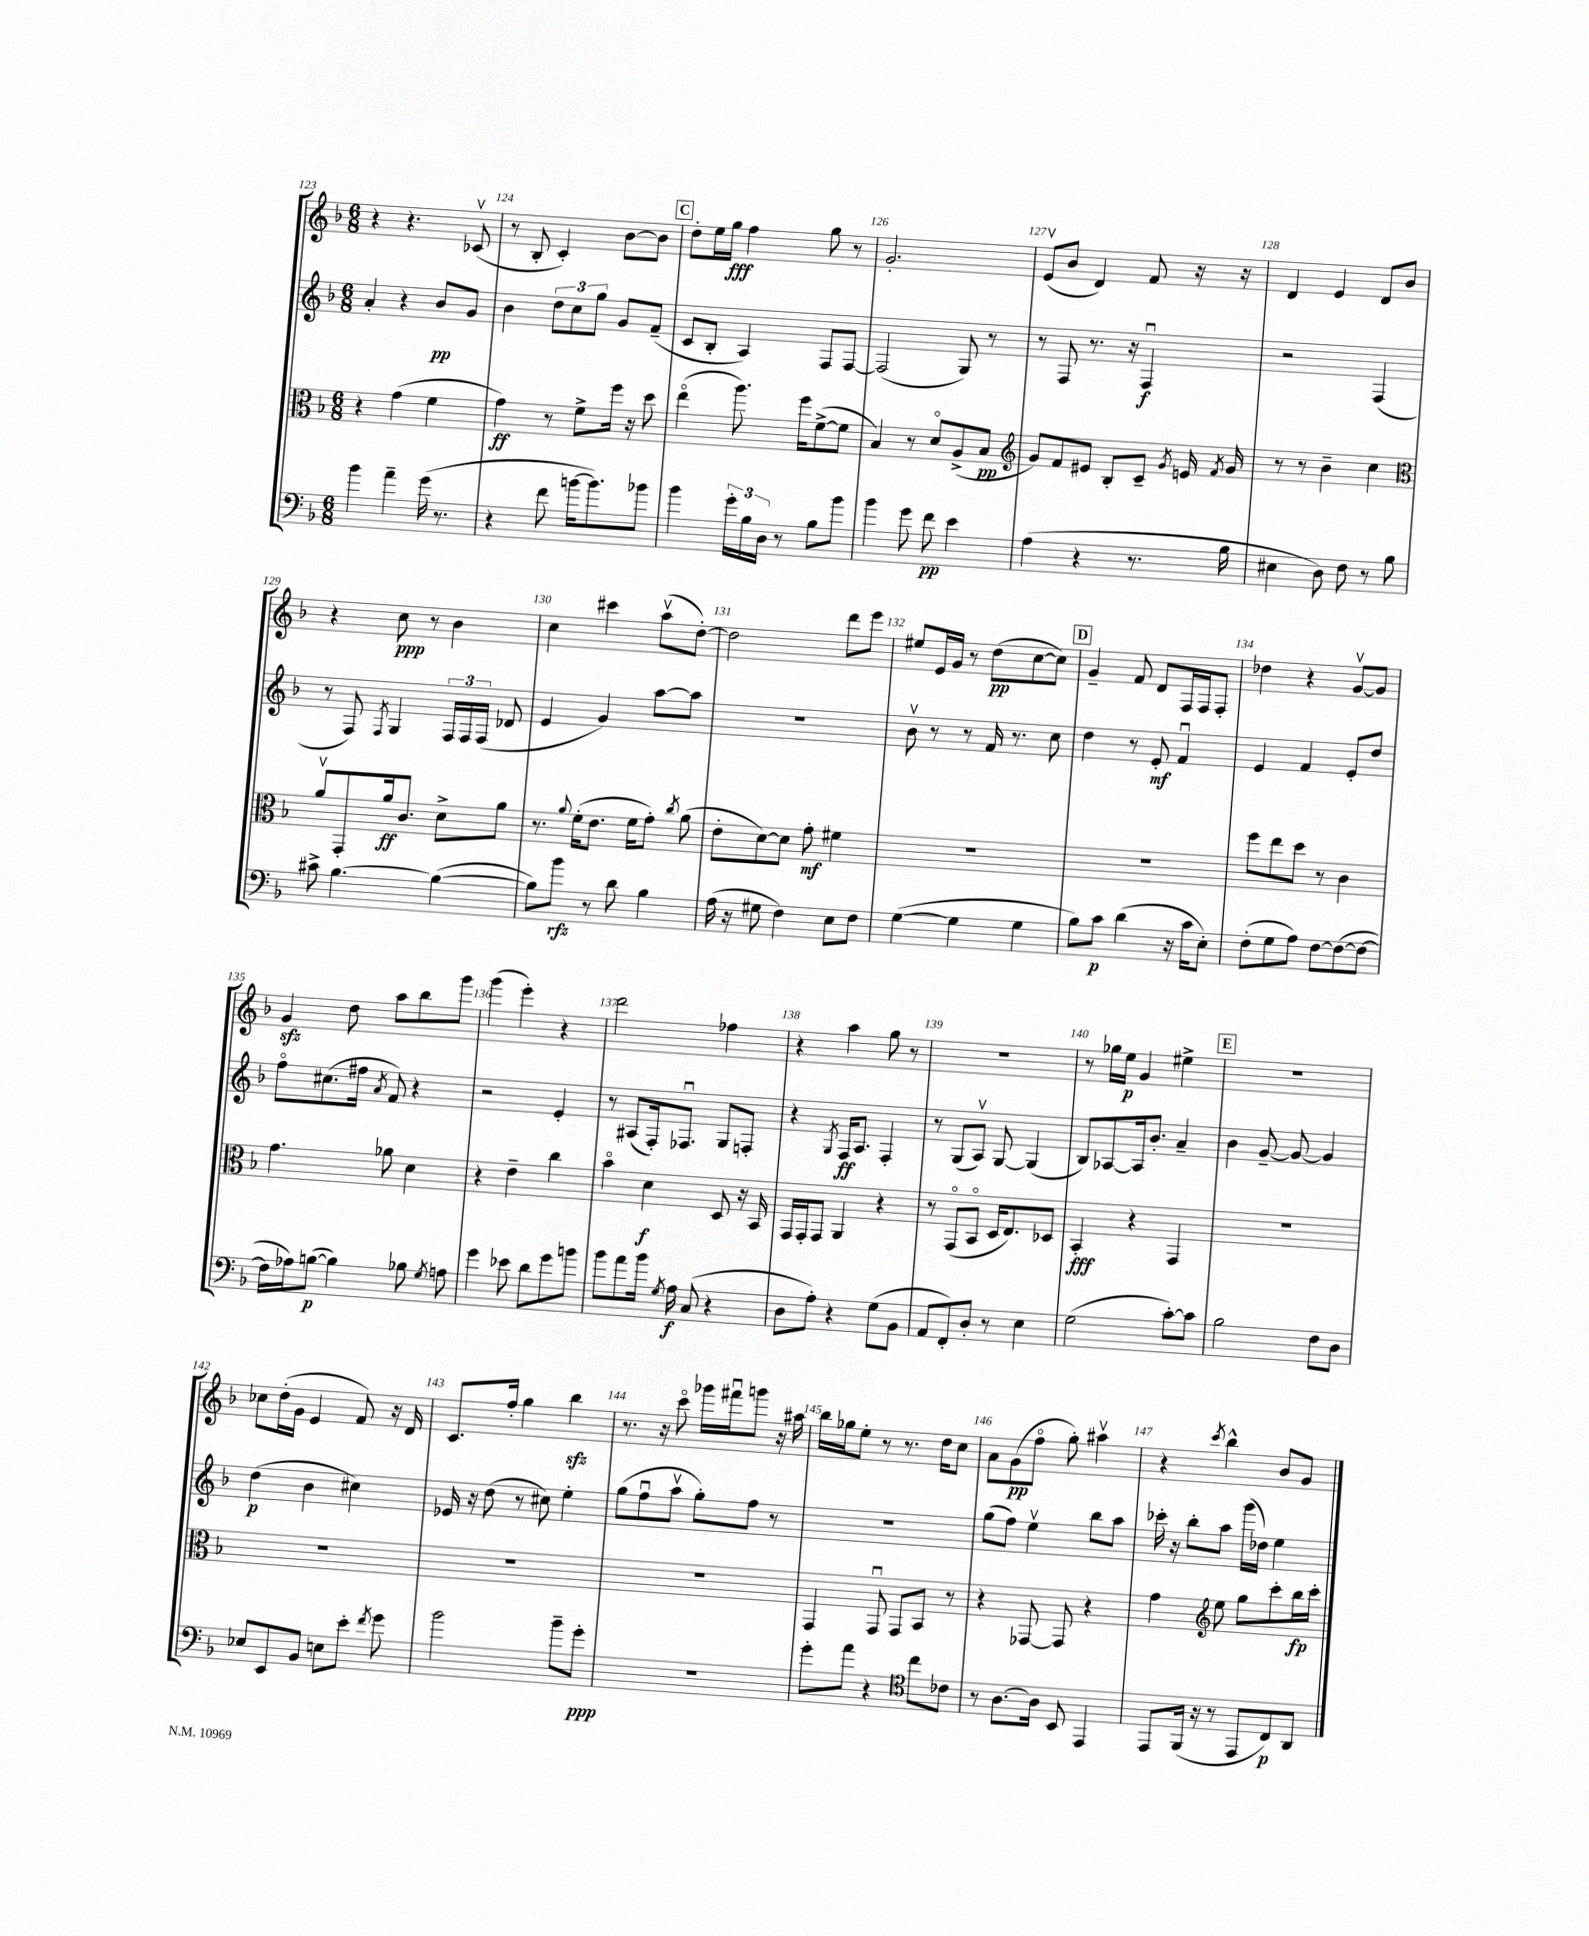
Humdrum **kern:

**kern	**dynam	**kern	**dynam	**kern	**dynam	**kern	**dynam
*part4	*part4	*part3	*part3	*part2	*part2	*part1	*part1
*staff4	*staff4	*staff3	*staff3	*staff2	*staff2	*staff1	*staff1
*clefF4	*	*clefC3	*	*clefG2	*	*clefG2	*
*k[b-]	*	*k[b-]	*	*k[b-]	*	*k[b-]	*
*M6/8	*	*M6/8	*	*M6/8	*	*M6/8	*
=123	=123	=123	=123	=123	=123	=123	=123
4b-\	.	4r	.	4a'/	.	4r	.
4a~\	.	(4g\	.	4r	.	4.r	.
(16g\	.	4f\	.	8b-/L	pp	.	.
8.r	.	.	.	.	.	.	.
.	.	.	.	8g/J	.	(8c-Xv/	.
=124	=124	=124	=124	=124	=124	=124	=124
4r	.	4g\)	ff	4b-\	.	8r	.
.	.	.	.	.	.	8B-'/	.
8f\	.	8r	.	12dd\L	.	4c'/)	.
.	.	.	.	12cc\	.	.	.
[16bn\KL	.	8f^\L	.	.	.	.	.
.	.	.	.	12gg\J	.	.	.
8.b\])	.	.	.	.	.	.	.
.	.	16ff\Jk	.	8g/L	.	[8b-\L	.
.	.	16r	.	.	.	.	.
8b-X\J	.	8dd\	.	(8f~/J	.	8b-\J]	.
!!LO:REH:place=s1:t=C
=125	=125	=125	=125	=125	=125	=125	=125
4b-\	.	(4ee\	.	8c/L	.	8dd'\L	.
.	.	.	.	8B-'/J	.	16ee\L	.
.	.	.	.	.	.	16gg\JJ	fff
24g'\LL	.	8.aa\)	.	4A/)	.	4ff\	.
24B-\	.	.	.	.	.	.	.
24D\JJ	.	.	.	.	.	.	.
8r	.	.	.	.	.	.	.
.	.	16ff\KL	.	.	.	.	.
8B-\L	.	([8f^\	.	8F/L	.	8gg\	.
8b-\J	.	8f\J]	.	[8F/J	.	8r	.
=126	=126	=126	=126	=126	=126	=126	=126
4b-\	.	4B-/)	.	(2F/]	.	2.g'/	.
8g\	.	8r	.	.	.	.	.
8f\	pp	8d/L	.	.	.	.	.
4e\	.	(8A^/	.	8G/)	.	.	.
.	.	8B-/J	pp	8r	.	.	.
=127	=127	=127	=127	=127	=127	=127	=127
*	*	*clefG2	*	*	*	*	*
(4A\	.	8g/L)	.	8r	.	(8ev/L	.
.	.	8f/	.	8F/	.	8b-/J	.
4r	.	8e#X/J	.	8.r	.	4d/)	.
.	.	8B-'/L	.	.	.	.	.
.	.	.	.	16r	.	.	.
8.r	.	8c~/J	.	4Fu/	f	8f/	.
.	.	8qg/	.	.	.	.	.
.	.	16en/	.	.	.	16r	.
.	.	8qf/	.	.	.	.	.
16B-\	.	16g/	.	.	.	16r	.
=128	=128	=128	=128	=128	=128	=128	=128
4E#X\	.	8r	.	2r	.	4d/	.
.	.	8r	.	.	.	.	.
8D\)	.	4b-~\	.	.	.	4e/	.
8F\	.	.	.	.	.	.	.
8r	.	4cc\	.	(4F/	.	8d/L	.
8B-\	.	.	.	.	.	8b-/J	.
!!LO:LB:g=z
=129	=129	=129	=129	=129	=129	=129	=129
*	*	*clefC3	*	*	*	*	*
8c#X^\	.	8av/L	.	8r	.	4r	.
[4.B-\	.	8GG'/	.	8F/)	.	.	.
.	.	.	.	8qF/	.	.	.
.	.	16a/k	ff	4G/	.	8cc\	ppp
.	.	8.c/J	.	.	.	.	.
.	.	.	.	.	.	8r	.
(4B-\_	.	8d^\L	.	24F/LL	.	4b-\	.
.	.	.	.	24F/	.	.	.
.	.	.	.	(24F/JJ	.	.	.
.	.	8a\J	.	8d-X/	.	.	.
=130	=130	=130	=130	=130	=130	=130	=130
8B-\L])	.	8.r	.	4e/	.	4cc\	.
8b-\J	rfz	.	.	.	.	.	.
.	.	8qqa/	.	.	.	.	.
.	.	(16f'\KL	.	.	.	.	.
8r	.	8.e\J	.	4g/)	.	4ccc#X\	.
8d\	.	.	.	.	.	.	.
.	.	16f\KL	.	.	.	.	.
4B-\	.	8g'\J)	.	[8aa\L	.	(8aav\L	.
.	.	8qcc/	.	.	.	.	.
.	.	(8a\	.	8aa\J]	.	[8dd'\J)	.
=131	=131	=131	=131	=131	=131	=131	=131
(16A\	.	8e'\L	.	2.r	.	2dd\]	.
16r	.	.	.	.	.	.	.
8G#X\	.	[8d\)	.	.	.	.	.
4F\)	.	8d\J]	.	.	.	.	.
.	.	8g'\	mf	.	.	.	.
8E\L	.	4f#X\	.	.	.	8ddd\L	.
8F\J	.	.	.	.	.	8eee\J	.
=132	=132	=132	=132	=132	=132	=132	=132
([4G\	.	2.r	.	8b-v\	.	8ee#X/L	.
.	.	.	.	8r	.	16e/L	.
.	.	.	.	.	.	16g/JJ	.
4G\]	.	.	.	8r	.	8r	.
.	.	.	.	16f/	.	(8dd\L	pp
.	.	.	.	8.r	.	.	.
4G\	.	.	.	.	.	[8cc\	.
.	.	.	.	8cc\	.	8cc\J])	.
!!LO:REH:place=s1:t=D
=133	=133	=133	=133	=133	=133	=133	=133
8B-\L)	.	2.r	.	4dd\	.	4g~/	.
8c\J	p	.	.	.	.	.	.
(4d\	.	.	.	8r	.	8f/	.
.	.	.	.	8e'/	mf	8d/L	.
16r	.	.	.	4fu/	.	16F/L	.
16c\KL	.	.	.	.	.	16F/J	.
8E'\J)	.	.	.	.	.	8F'/J	.
=134	=134	=134	=134	=134	=134	=134	=134
(8F'\L	.	8ff\L	.	4e/	.	4dd-X\	.
8G\	.	8ee\	.	.	.	.	.
8A\J)	.	8dd\J	.	4f/	.	4r	.
[8F\L	.	8r	.	.	.	.	.
(8F\_	.	4c\	.	8e'/L	.	[8gv/L	.
8F\J_	.	.	.	8dd/J	.	8g/J]	.
!!LO:LB:g=z
=135	=135	=135	=135	=135	=135	=135	=135
16F\LL]	.	4.g\	.	8ff\L	.	4gzz/	.
16A-X\J)	.	.	.	.	.	.	.
([8Bn\J	p	.	.	(8.cc#X\	.	.	.
4B\])	.	.	.	.	.	8dd\	.
.	.	.	.	16ff#X\Jk	.	.	.
.	.	.	.	8qa/	.	.	.
.	.	8a-X\	.	8f/)	.	8aa\L	.
8B-X\	.	4d\	.	4r	.	8bb-\	.
8qG/	.	.	.	.	.	.	.
8An\	.	.	.	.	.	8ggg\J	.
=136	=136	=136	=136	=136	=136	=136	=136
4g\	.	4r	.	2r	.	(4ggg\	.
8e-X\	.	4e~\	.	.	.	4eee'\)	.
8d\L	.	.	.	.	.	.	.
8g\	.	4cc\	.	4e'/	.	4r	.
8bn\J	.	.	.	.	.	.	.
=137	=137	=137	=137	=137	=137	=137	=137
8b-\L	.	4b-\	.	8r	.	2ddd\	.
8a\	.	.	.	(8A#X/L	.	.	.
16b-\Jk	.	4d\	f	16F'/k)	.	.	.
8qG/	.	.	.	.	.	.	.
16A\	f	.	.	8.F-Xu/J	.	.	.
(8C/	.	.	.	.	.	.	.
4r	.	8D/	.	8G/L	.	4ff-X\	.
.	.	16r	.	8Fn'/J	.	.	.
.	.	16BB-/	.	.	.	.	.
=138	=138	=138	=138	=138	=138	=138	=138
8D\L	.	16GG/LL	.	4r	.	4r	.
.	.	16GG'/J	.	.	.	.	.
8A'\J)	.	8GG/J	.	.	.	.	.
.	.	.	.	8qG/	.	.	.
4r	.	4AA/	.	16F/KL	ff	4aa\	.
.	.	.	.	8.A/J	.	.	.
(8G\L	.	4r	.	4F'/	.	8gg\	.
8BB-\J	.	.	.	.	.	8r	.
=139	=139	=139	=139	=139	=139	=139	=139
8AA/L	.	8r	.	8r	.	2.r	.
8FF'/)	.	(8GG/L	.	(8G/L	.	.	.
8D'/J	.	8BB-/J	.	8Av/J)	.	.	.
8r	.	16D/KL	.	[8G/	.	.	.
.	.	8.E/)	.	.	.	.	.
4E\	.	.	.	(4G/]	.	.	.
.	.	8D-X/J	.	.	.	.	.
=140	=140	=140	=140	=140	=140	=140	=140
(2G\	.	4BB-'/	fff	8B-/L)	.	8r	.
.	.	.	.	[8A-X/	.	16gg-X\LL	.
.	.	.	.	.	.	16ee\JJ	p
.	.	4r	.	16A-/k]	.	4g/	.
.	.	.	.	8.b-'/J	.	.	.
[8c'\L)	.	4GG/	.	4a~/	.	4ee#X^\	.
8c\J]	.	.	.	.	.	.	.
!!LO:REH:place=s1:t=E
=141	=141	=141	=141	=141	=141	=141	=141
2B-\	.	2.r	.	4b-\	.	2.r	.
.	.	.	.	[8g~/	.	.	.
.	.	.	.	8g/_	.	.	.
8F\L	.	.	.	4g/]	.	.	.
8D\J	.	.	.	.	.	.	.
!!LO:LB:g=z
=142	=142	=142	=142	=142	=142	=142	=142
8E-X/L	.	2.r	.	(4dd\	p	8cc-X\L	.
8EE/	.	.	.	.	.	(16dd'\L	.
.	.	.	.	.	.	16g\JJ	.
8BB-/J	.	.	.	4b-\	.	4e/	.
8En\L	.	.	.	.	.	.	.
8e'\J	.	.	.	4cc#X\)	.	8f/)	.
8qf/	.	.	.	.	.	.	.
8g\	.	.	.	.	.	16r	.
.	.	.	.	.	.	16d/	.
=143	=143	=143	=143	=143	=143	=143	=143
2b-\	.	2.r	.	16e-X/	.	8.c/L	.
.	.	.	.	16r	.	.	.
.	.	.	.	(8dd\	.	.	.
.	.	.	.	.	.	16ff'/Jk	.
.	.	.	.	8r	.	4gg\	.
.	.	.	.	8cc#X\)	.	.	.
8b-~\L	.	.	.	4ee'\	.	4bb-zz\	.
8g'\J	ppp	.	.	.	.	.	.
=144	=144	=144	=144	=144	=144	=144	=144
2.r	.	2.r	.	(8gg\L	.	8.r	.
.	.	.	.	8ffu\	.	.	.
.	.	.	.	.	.	16r	.
.	.	.	.	8aav\J	.	8ccc\	.
.	.	.	.	8gg'\L)	.	16ggg-X\LL	.
.	.	.	.	.	.	16fff#Xu\J	.
.	.	.	.	8ff\J	.	8gggn\J	.
.	.	.	.	8r	.	16r	.
.	.	.	.	.	.	16aa#X\	.
=145	=145	=145	=145	=145	=145	=145	=145
8g'\L	.	4GG/	.	2.r	.	16bb-\LL	.
.	.	.	.	.	.	16gg-X\J	.
8a\J	.	.	.	.	.	8ee'\J	.
4r	.	8GGu/	.	.	.	8r	.
.	.	8GG/L	.	.	.	8.r	.
*clefC4	*	*	*	*	*	*	*
8cc\L	.	8BB-/J	.	.	.	.	.
.	.	.	.	.	.	16dd\KL	.
8c-X\J	.	8r	.	.	.	8cc\J	.
=146	=146	=146	=146	=146	=146	=146	=146
8r	.	4r	.	(8gg\L	.	8a\L	.
[8.A\L	.	.	.	8ff\J)	.	(8g\	pp
.	.	[8GG-X/	.	4eev\	.	8ff\J	.
16A\Jk]	.	.	.	.	.	.	.
8BB-/	.	8GG-/]	.	.	.	8gg'\)	.
4EE/	.	4r	.	8bb-\L	.	4aa#Xv\	.
.	.	.	.	8aa\J	.	.	.
=147	=147	=147	=147	=147	=147	=147	=147
8EE/L	.	4g\	.	16ccc-X'\	.	4r	.
.	.	.	.	16r	.	.	.
(16FF/Jk	.	.	.	8bb-'\L	.	.	.
16r	.	.	.	.	.	.	.
*	*	*clefG2	*	*	*	*	*
.	.	.	.	.	.	8qccc/	.
8r	.	8ee\	.	8aa\J	.	4bb-^^\	.
8EE/L	.	8gg\L	.	(16ggg\LL	.	.	.
.	.	.	.	16dd-X\JJ)	.	.	.
8C/)	p	8ccc'\	.	4ee\	.	8b-/L	.
8AA/J	.	16bb-\L	fp	.	.	8g/J	.
.	.	16ccc'\JJ	.	.	.	.	.
==	==	==	==	==	==	==	==
*-	*-	*-	*-	*-	*-	*-	*-
